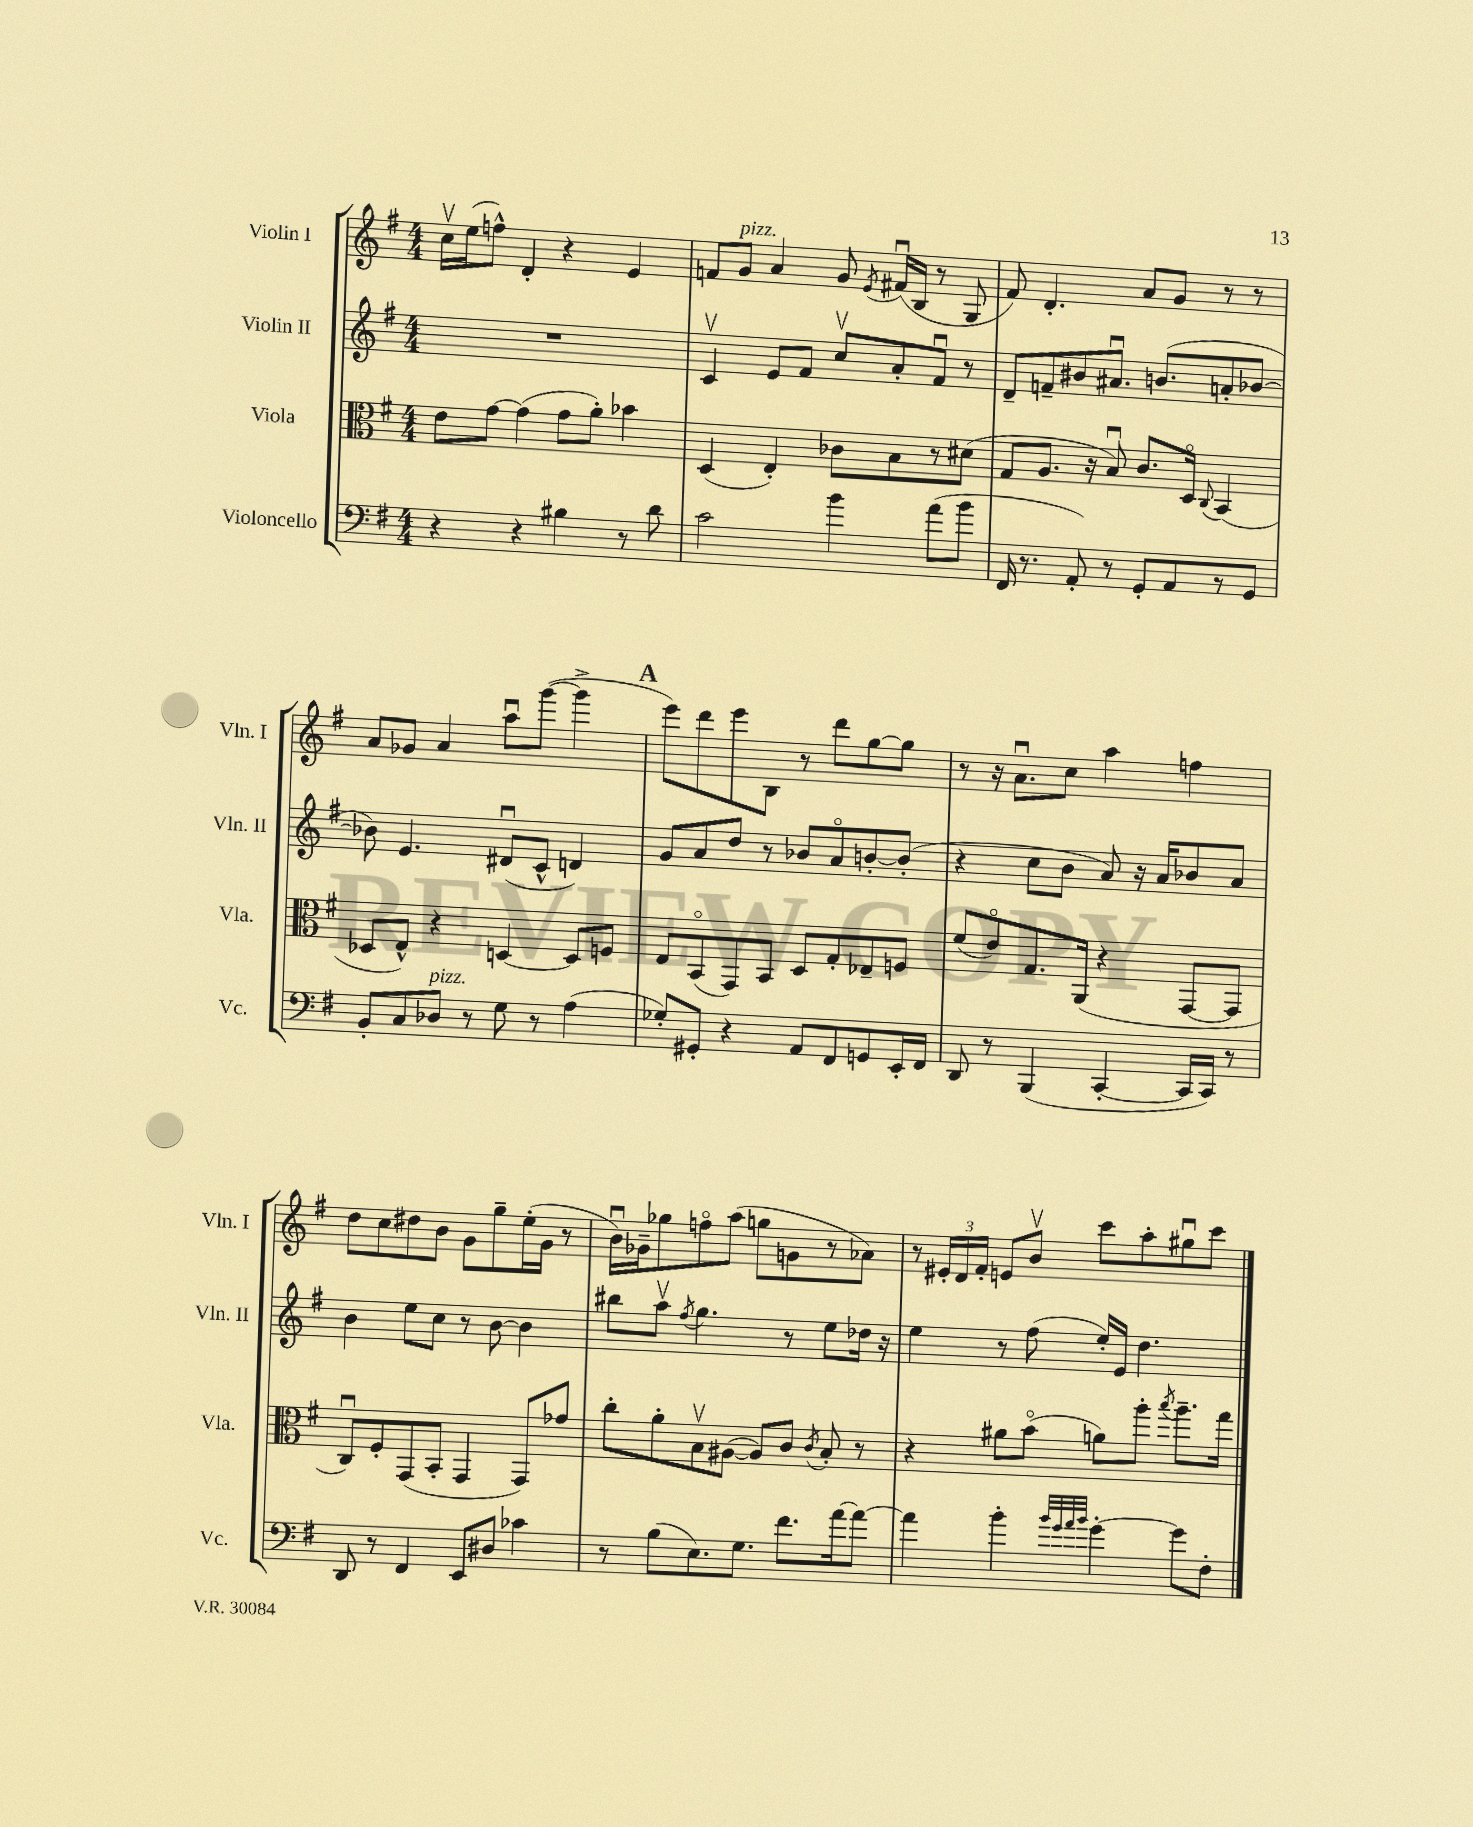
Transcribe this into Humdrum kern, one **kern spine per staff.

**kern	**kern	**kern	**kern
*staff4	*staff3	*staff2	*staff1
*clefF4	*clefC3	*clefG2	*clefG2
*k[f#]	*k[f#]	*k[f#]	*k[f#]
*M4/4	*M4/4	*M4/4	*M4/4
4r	8e	1r	16ccv
.	.	.	(16ee
.	[8g	.	8ff^^)
4r	(4g]	.	4d'
4B#	8g	.	4r
.	8a')	.	.
8r	4b-	.	4e
8d	.	.	.
=	=	=	=
2c	(4D	4cv	8f
.	.	.	8g
.	4E')	8e	4a
.	.	8f#	.
4b	8c-	8ccv	8g
.	.	.	8qe
.	8B	8a'	(16f#u
.	.	.	16B
(8a	8r	8f#u	8r
8b	(8d#	8r	8G
=	=	=	=
16FF#	8G	8d~	8f#)
8.r	.	.	.
.	8.A	8f~	4.d'
8AA')	.	8b#	.
.	16r	.	.
8r	8Bu)	8.a#u	.
8GG'	8.c	.	8a
.	.	(8.b	.
8AA	.	.	8g
.	16Do	.	.
.	8qqC	.	.
8r	(4BB	8a'	8r
8GG	.	[8b-	8r
=	=	=	=
8BB'	8D-	8b-])	8a
8C	8E^^)	4.e	8g-
8D-	4r	.	4a
8r	.	.	.
8G	[4D	(8d#u	8aau
8r	.	8c^^	([8ggg
(4A	8D]	4d)	4ggg^]
.	8F	.	.
=	=	=	=
8G-')	8E	8g	8eee)
8GG#'	(8BBo	8a	8ddd
4r	8GG)	8dd	8eee
.	8BB	8r	8B
8AA	8D	8b-	8r
8FF#	8G'	8ao	8ddd
8GG	8E-~	[8b'	[8gg
16EE'	8F	(8b']	8gg]
16FF#	.	.	.
=	=	=	=
8DD	(8f#	4r	8r
8r	8eo)	.	16r
.	.	.	8.au
(4BBB	8.G	8cc	.
.	.	8b	8cc
.	(16AA	.	.
[4CC'	4r	8a)	4aa
.	.	16r	.
.	.	16a	.
16CC]	[8GG	8b-	4ff
16CC)	.	.	.
8r	8GG]	8a	.
=	=	=	=
8DD	8Cu)	4b	8dd
8r	8F#'	.	8cc
4FF#	(8GG	8ee	8dd#
.	8BB'	8cc	8b
8EE	4GG	8r	8g
8D#	.	[8b	8gg~
4c-	8GG)	4b]	(16ee'
.	.	.	16g
.	8g-	.	8r
=	=	=	=
8r	8cc'	8bb#	16bu)
.	.	.	16g-~
(8B	8a'	8aav	8gg-
.	.	8qff#	.
8.E)	8Bv	4.gg	8ffo
.	([8A#	.	(8aa
8.G	.	.	.
.	8A#])	.	8gg
8.f#	8c	8r	8g
.	8qc	.	.
.	8B'	8ee	8r
[16a	.	.	.
8a_	8r	16dd-	8a-)
.	.	16r	.
=	=	=	=
4a]	4r	4ee	8r
.	.	.	24e#'
.	.	.	24d
.	.	.	24f#'
4b'	8a#	8r	8e
.	(8bo	(8ff#	8bv
32qqb	.	.	.
32qqg	.	.	.
32qqa	.	.	.
32qqb	.	.	.
[4g'	8a)	16ee')	8ccc
.	.	16e	.
.	8aa'	4.dd	8aa'
.	8qbb	.	.
8g]	8.aa~	.	8gg#u
8F#'	.	.	8ccc
.	16gg	.	.
==	==	==	==
*-	*-	*-	*-
